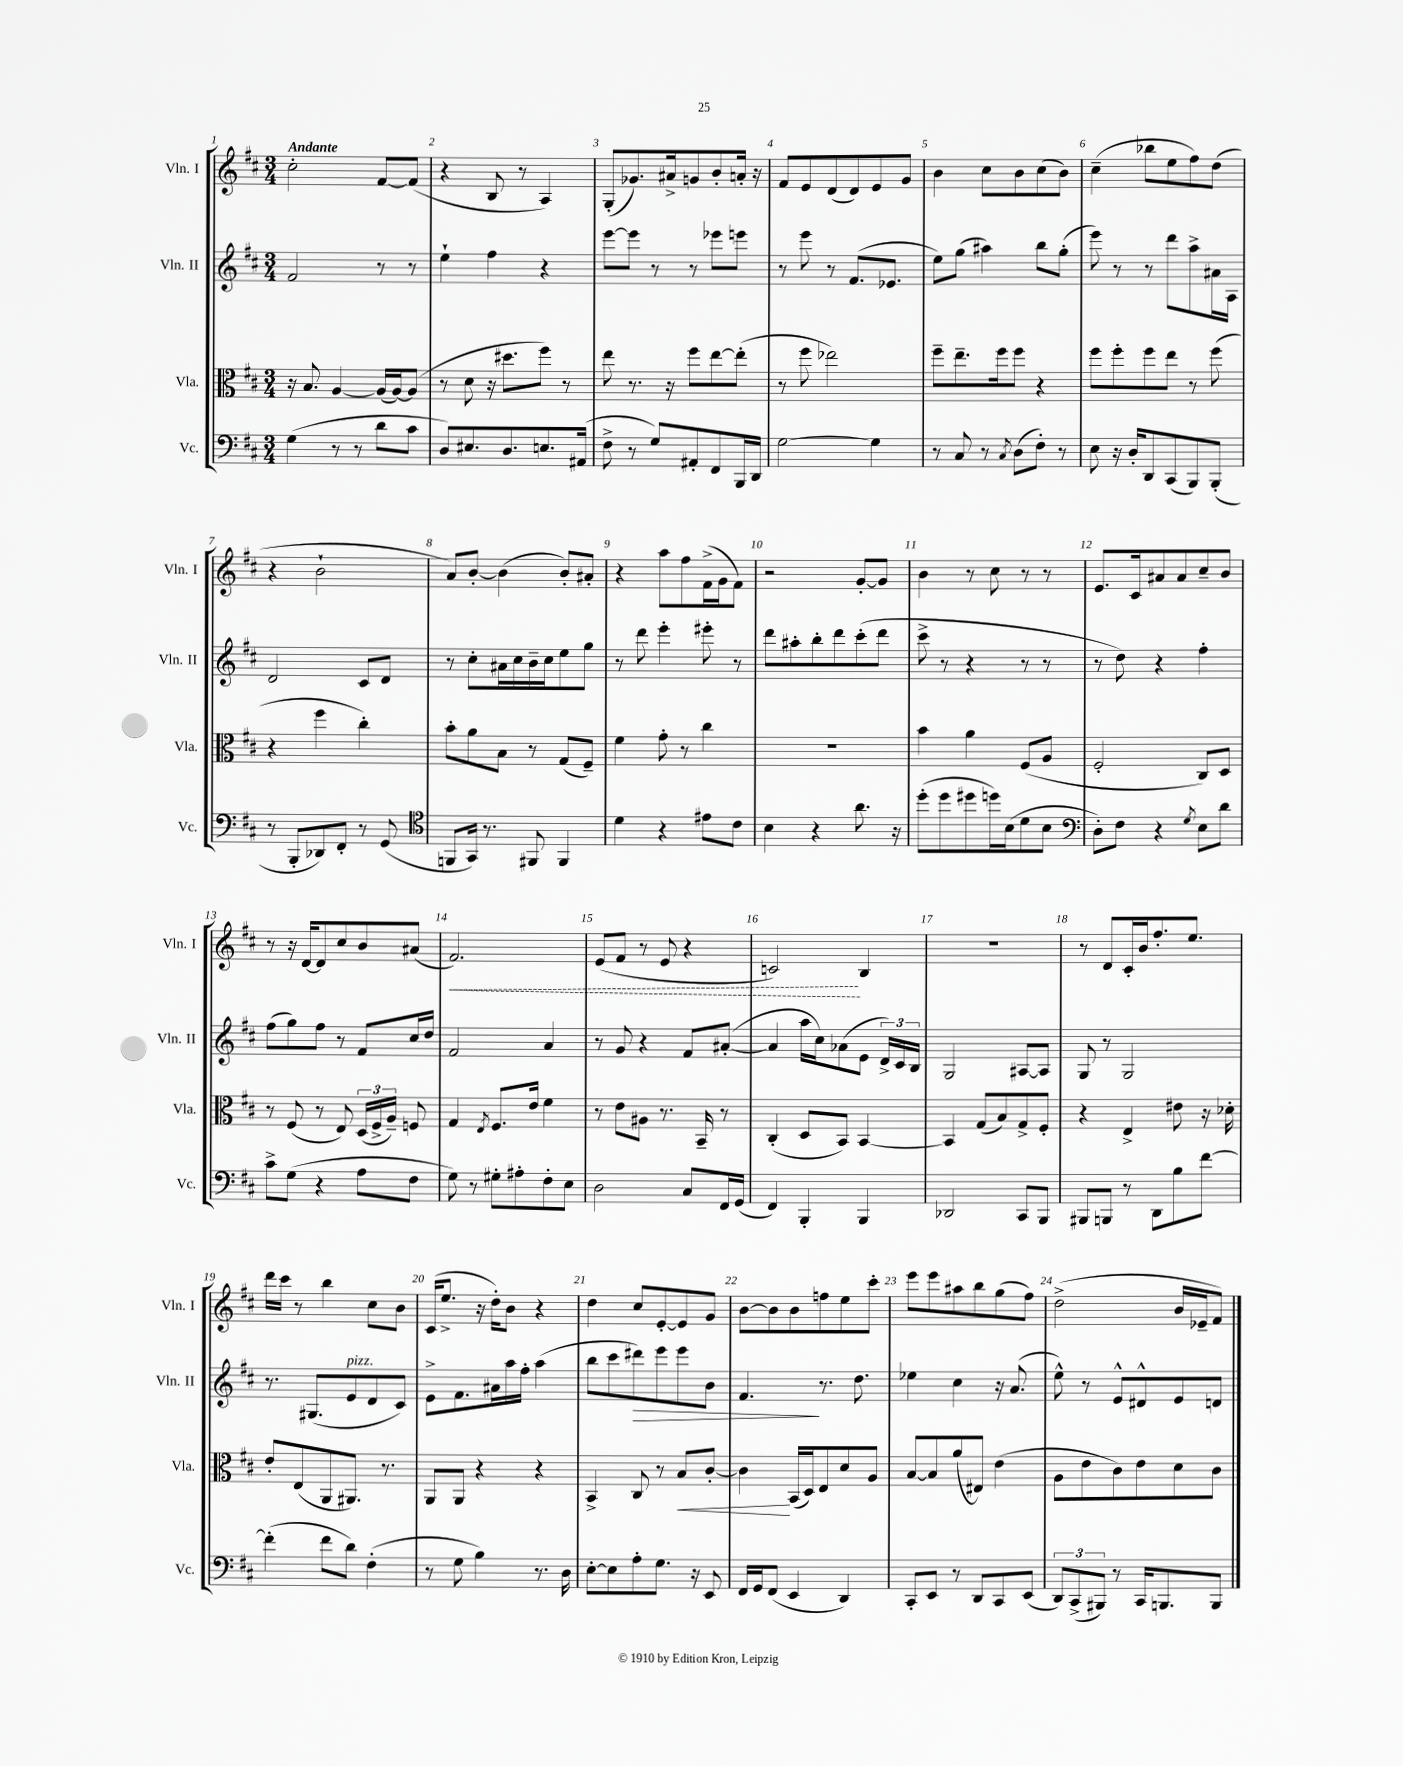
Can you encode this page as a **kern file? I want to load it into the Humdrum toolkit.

**kern	**kern	**kern	**kern
*staff4	*staff3	*staff2	*staff1
*clefF4	*clefC3	*clefG2	*clefG2
*k[f#c#]	*k[f#c#]	*k[f#c#]	*k[f#c#]
*M3/4	*M3/4	*M3/4	*M3/4
(4G	16r	2f#	2cc#'
.	8.B	.	.
8r	[4A	.	.
8r	.	.	.
8d	(16A]	8r	[8f#
.	[16A)	.	.
8c#	(8A]	8r	(8f#]
=	=	=	=
8D)	8r	4ee`	4r
8.E#	8d	.	.
.	16r	4ff#	8B
8.D	8.dd#	.	.
.	.	.	8r
8.E	8ff#)	4r	4A)
.	8r	.	.
(16AA#	.	.	.
=	=	=	=
8F#^	8ee	[8eee	(8G'
8r	8.r	8eee]	8.g-)
8G)	.	8r	.
.	16r	.	16a#^
8AA#'	8ff#	8r	8g
8FF#	[8ee	8eee-	8b'
16BBB	(8ee']	8eee	16a'
16DD	.	.	16r
=	=	=	=
[2G	8r	8r	8f#
.	8ff#	8eee	8e
.	2ee-)	8r	(8d
.	.	(8.f#	8d)
4G]	.	.	8e
.	.	8.e-	.
.	.	.	8g
=	=	=	=
8r	8ff#~	8ee)	4b
8C#	8.ee~	(8gg	.
8r	.	4aa#)	8cc#
.	16ff#	.	.
8qC#	.	.	.
(8D	8ff#	.	8b
8F#')	4r	8bb	(8cc#
8r	.	(8gg'	8b)
=	=	=	=
8E	8ff#	8eee)	(4cc#~
16r	8ff#'	8r	.
16D'	.	.	.
8DD	8ff#	8r	8bb-
(8CC#	8ee	8ddd	8ee
8BBB)	8r	8aa^	8ff#)
(8BBB'	(8ff#	16a#	(8dd
.	.	16A	.
=	=	=	=
8r	4r	2d	4r
8BBB'	.	.	.
8DD-)	4ff#	.	2b`
8FF#'	.	.	.
8r	4cc#')	8c#	.
(8GG	.	8d	.
=	=	=	=
*clefC4	*	*	*
8FF	8b'	8r	8a)
16GG)	8a	8cc#'	[8b'
8.r	.	.	.
.	8B	16a#	(4b]
.	.	16cc#	.
8FF#	8r	16b~	.
.	.	16cc#	.
4FF#	(8G	8ee	8b')
.	8F#~)	8gg	8a#'
=	=	=	=
4d	4f#	8r	4r
.	.	8ddd	.
4r	8g'	4eee'	8aa
.	8r	.	8ff#
8e#	4cc#	8eee#'	(16f#^
.	.	.	16g
8c#	.	8r	8f#)
=	=	=	=
4B	2.r	8ddd	2r
.	.	8aa#'	.
4r	.	8bb'	.
.	.	8ddd	.
8.a	.	(8ccc#'	[8g'
.	.	8ddd	8g]
16r	.	.	.
=	=	=	=
(8dd'	4b	8ccc#^	4b
8dd	.	8r	.
8dd#	4a	4r	8r
16dd)	.	.	8cc#
(16B	.	.	.
8d	(8F#	8r	8r
8B	8A	8r	8r
=	=	=	=
*clefF4	*	*	*
8D')	2F#'	8r	8.e
8F#	.	8dd)	.
.	.	.	16c#
4r	.	4r	8a#
.	.	.	8a#
8qG	.	.	.
8E	8C#)	4ff#'	8cc#~
8d	8D	.	8b
=	=	=	=
8c#^	8r	(8ff#	8r
(8G	(8F#	8gg)	16r
.	.	.	[16d
4r	8r	8ff#	8d]
.	8E)	8r	8cc#
8A	(24D	8f#	8b
.	24F#^	.	.
.	24A~)	.	.
8F#	8F	16cc#	(8a#
.	.	16dd	.
=	=	=	=
8G)	4G	2f#	2.f#)
8r	.	.	.
.	8qE	.	.
8G#'	8.F#	.	.
8A#'	.	.	.
.	16e	.	.
8F#'	4f#	4a	.
8E	.	.	.
=	=	=	=
2D	8r	8r	(8e
.	8e	8g	8f#
.	8A#	4r	8r
.	8.r	.	8e
8C#	.	8f#	4r
.	16BB~	.	.
16FF#	8r	([8a#'	.
(16GG	.	.	.
=	=	=	=
4FF#)	(4C#'	4a#]	2c)
4BBB'	8D	16aa	.
.	.	16cc#)	.
.	8BB)	(8a-	.
4BBB	[4BB	8e	4B
.	.	24d^)	.
.	.	24c#	.
.	.	24B	.
=	=	=	=
2DD-	4BB]	2G	2.r
.	(8G	.	.
.	8B)	.	.
8CC#	8G^	[8A#	.
8BBB	8F#'	8A#]	.
=	=	=	=
8BBB#	4r	8G	8r
8BBB	.	8r	8d
8r	4E^	2G	16c#'
.	.	.	16b
8DD	.	.	8.ff#'
8B	8e#	.	.
.	.	.	8.ee
[8f#	16r	.	.
.	16d-'	.	.
=	=	=	=
(4f#']	8e'	8.r	16ddd
.	.	.	16ccc#
.	(8E	.	8r
.	.	(8.G#	.
8f#	8AA	.	4bb
8d)	8.AA#)	8e	.
(4F#'	.	8d	8cc#
.	8.r	.	.
.	.	8c#)	8b
=	=	=	=
8r	8AA	8e^	(16c#
.	.	.	8.ee^
8G	8AA	8.f#	.
4B)	4r	.	16r
.	.	16a#	16dd')
.	.	16aa	8b
.	.	16ff#'	.
8.r	4r	(4aa	4r
16D	.	.	.
=	=	=	=
[8E'	4BB^	8bb	4dd
8E]	.	8ccc#	.
8A'	8C#	8ddd#)	8cc#
8.G	8r	8eee	[8e'
.	8B	8eee	8e]
16r	.	.	.
8EE	[8c#'	8b	8g
=	=	=	=
16FF#	4c#]	4.f#	[8b
16GG	.	.	.
(8FF#	.	.	8b]
4EE	(16BB	.	8b
.	16D)	.	.
.	8E	8.r	8ff
4DD)	8d	.	8ee
.	.	8.dd	.
.	8A	.	8ccc#'
=	=	=	=
8CC#'	[8B	4ee-	8eee
8EE	8B]	.	8eee
8r	(8a	4cc#	8aa#
8DD	8E#)	.	8bb
8CC#	(4e	16r	(8gg
.	.	(8.a	.
(8EE	.	.	8ff#)
=	=	=	=
12DD)	8A	8ee^^)	(2dd^
(12CC#^	.	.	.
.	8e	8r	.
12BBB#)	.	.	.
8r	8c#)	8e^^	.
16CC#	8e	8d#^^	.
8.BBB	.	.	.
.	8d	8e	16b
.	.	.	16e-~
8BBB	8c#	8d	8f#)
==	==	==	==
*-	*-	*-	*-
